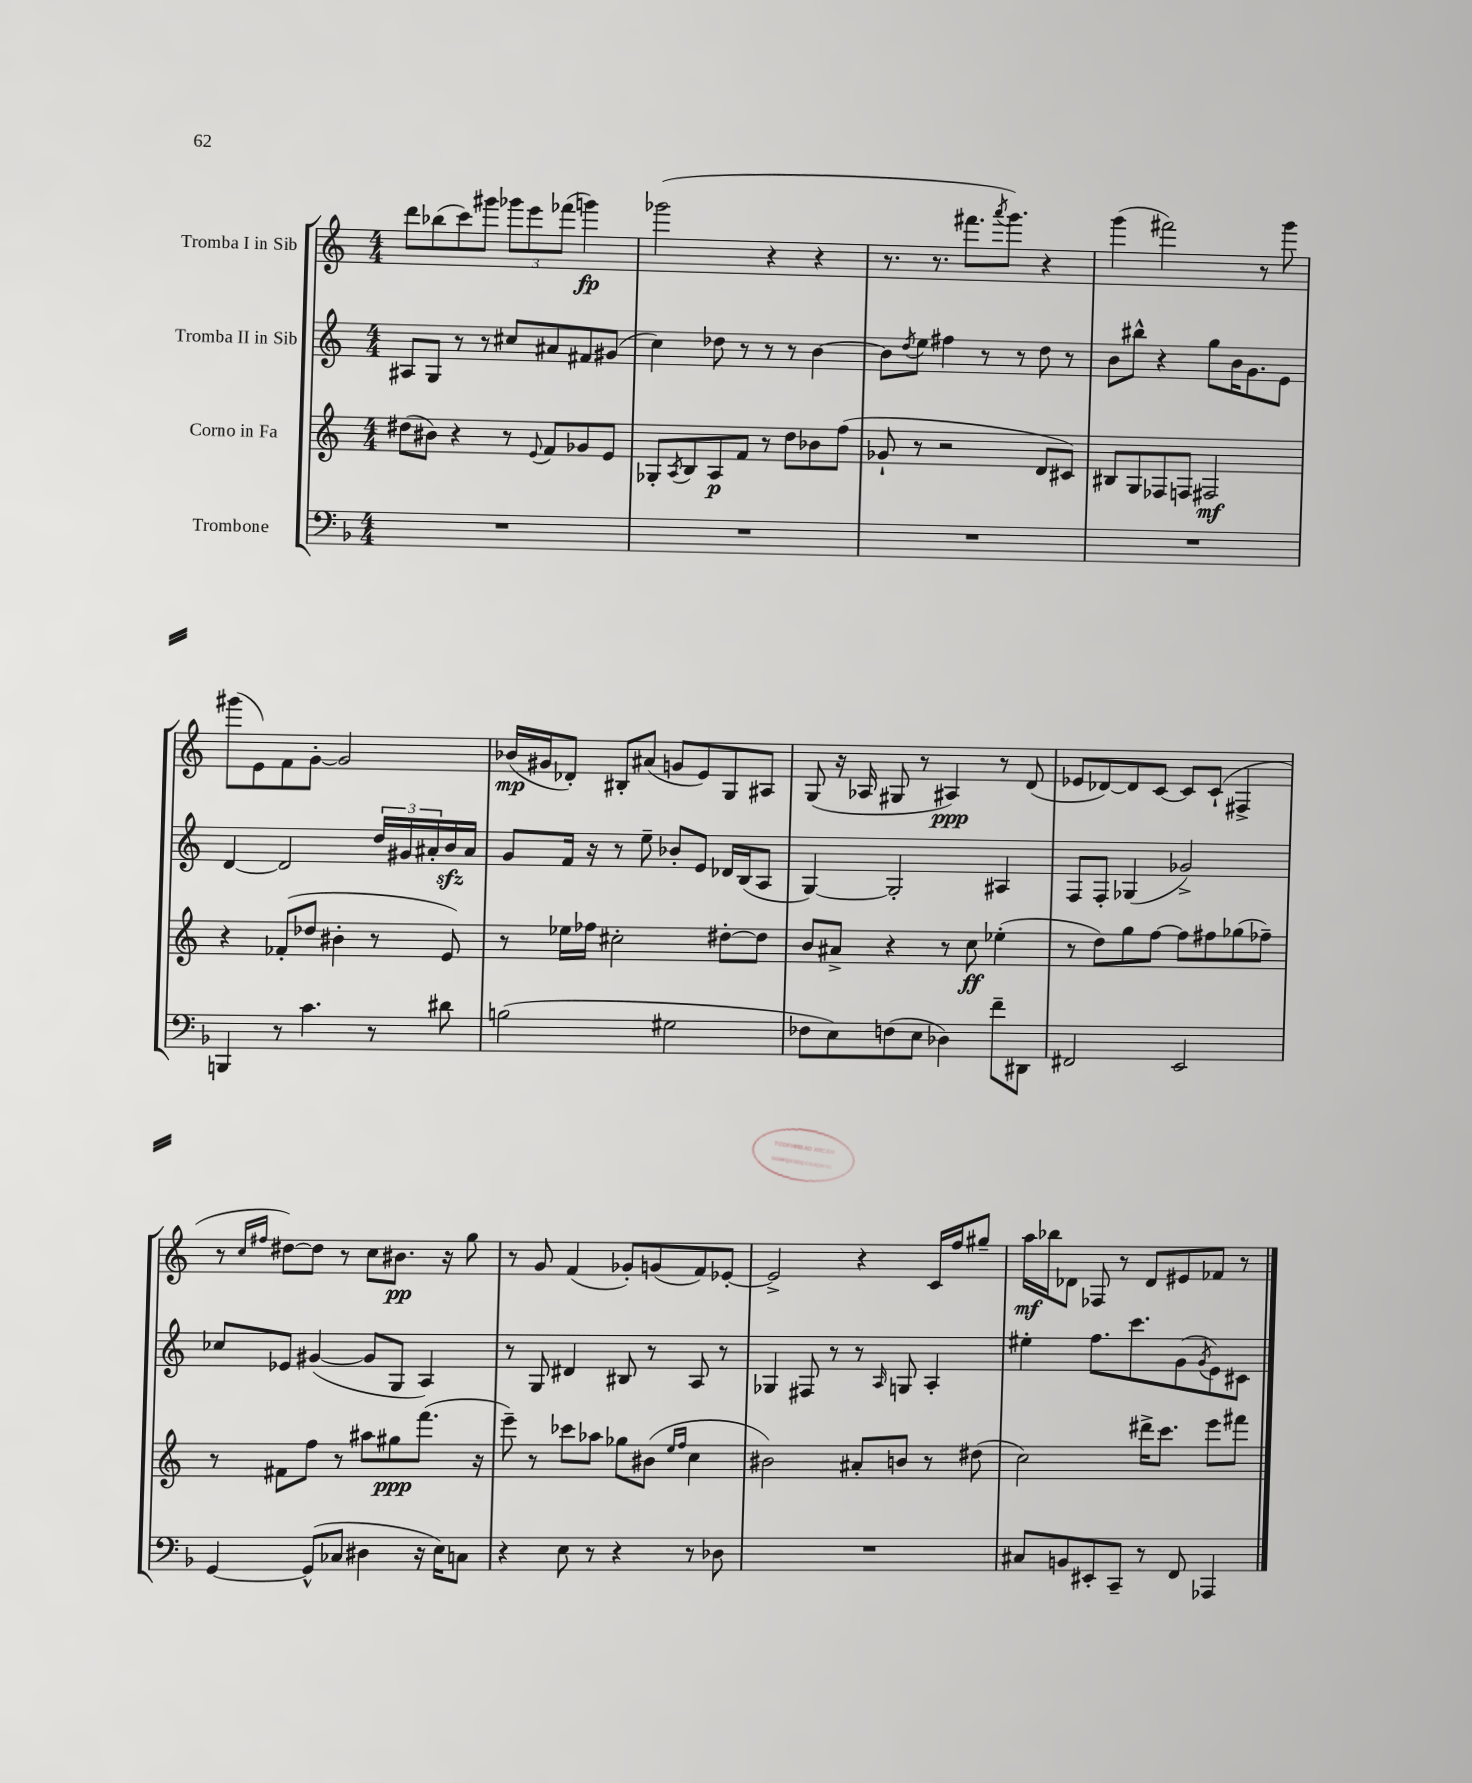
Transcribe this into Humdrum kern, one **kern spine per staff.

**kern	**kern	**kern	**kern
*staff4	*staff3	*staff2	*staff1
*clefF4	*clefG2	*clefG2	*clefG2
*k[b-]	*k[]	*k[]	*k[]
*M4/4	*M4/4	*M4/4	*M4/4
1r	(8dd#	8A#	8ddd
.	8b#)	8G	(8bb-
.	4r	8r	8ccc)
.	.	8r	8ggg#
.	8r	8cc#	12ggg-
.	.	.	12eee
.	8qqe	.	.
.	8f	8a#	.
.	.	.	(12fff-
.	8g-	8f#	4ggg)
.	8e	(8g#	.
=	=	=	=
1r	8G-'	4cc)	(2ggg-
.	8qA	.	.
.	8B	.	.
.	8A	8dd-	.
.	8f	8r	.
.	8r	8r	4r
.	8dd	8r	.
.	8b-	[4b	4r
.	(8ff	.	.
=	=	=	=
1r	8g-`	8b]	8.r
.	.	8qdd	.
.	8r	8ee	.
.	.	.	8.r
.	2r	4ff#	.
.	.	.	8.fff#
.	.	8r	.
.	.	.	8qaaa
.	.	.	8.ggg)
.	.	8r	.
.	8d	8dd	4r
.	8c#)	8r	.
=	=	=	=
1r	8B#	8b	(4ggg
.	8G	8bb#^^	.
.	8F-	4r	2fff#)
.	8F	.	.
.	2F#	8gg	.
.	.	16b	.
.	.	8.g	.
.	.	.	8r
.	.	8e	8ggg
=	=	=	=
4BBB	4r	[4d	(8ggg#
.	.	.	8e)
8r	(8f-'	2d]	8f
4.c	8dd-	.	[8g'
.	4b#'	.	2g]
8r	8r	24dd	.
.	.	24g#	.
.	.	24a#'	.
8d#	8e)	16b	.
.	.	16a#	.
=	=	=	=
(2B	8r	8g	(16b-
.	.	.	16g#
.	16ee-	16f	8d-')
.	16ff-	16r	.
.	2cc#'	8r	8B#'
.	.	8ee~	(8a#
2G#	.	8b-'	8g
.	.	8e	8e)
.	[8dd#'	16d-	8G
.	.	(16B	.
.	8dd#]	8A	8A#
=	=	=	=
8F-	8b	[4G)	(8G
8E)	8a#^	.	16r
.	.	.	16A-
(8F	4r	2G']	8G#
8E	.	.	8r
4D-)	8r	.	4A#)
.	8cc	.	.
8f~	(4ee-'	4A#	8r
8DD#	.	.	(8d
=	=	=	=
2FF#	8r	8F	8e-
.	8dd)	8F'	[8d-)
.	8gg	(4G-	8d-]
.	[8ff	.	[8c
2EE	8ff]	2g-^)	8c]
.	8ff#	.	(8c`
.	(8gg-	.	4F#^
.	8ff-~)	.	.
=	=	=	=
[4GG	8r	8cc-	8r
.	.	.	16qqcc
.	.	.	16qqff#
.	8f#	8e-	[8dd#)
(8GG^^]	8ff	([4g#	8dd#]
8C-	8r	.	8r
4D#	8aa#	8g#]	8cc
.	8gg#	8G	8.b#
16r	(8.fff	4A)	.
16E)	.	.	16r
8C	.	.	8gg
.	16r	.	.
=	=	=	=
4r	8eee~)	8r	8r
.	8r	8G	8g
8E	8ccc-	4d#	(4f
8r	8aa-	.	.
4r	8gg-	8B#	8g-')
.	(8b#	8r	(8g
.	16qqee	.	.
.	16qqff	.	.
8r	4cc	8A	8f)
8D-	.	8r	[8e-'
=	=	=	=
1r	2b#)	4G-	2e-^]
.	.	8F#	.
.	.	8r	.
.	8a#'	8r	4r
.	.	16qqA	.
.	8b	8G	.
.	8r	4A'	16c
.	.	.	16ff
.	(8dd#	.	8gg#~
=	=	=	=
8C#	2cc)	4ee#'	16aa
.	.	.	16bb-
8BB	.	.	8d-
8EE#'	.	8.ff	8F-
8CC~	.	.	8r
.	.	8.ccc	.
8r	16ddd#^	.	8d-
.	8.ccc	.	.
8FF	.	(8g	8e#
.	.	8qg	.
4AAA-	8eee	8e)	8f-
.	8fff#	8c#	8r
==	==	==	==
*-	*-	*-	*-
